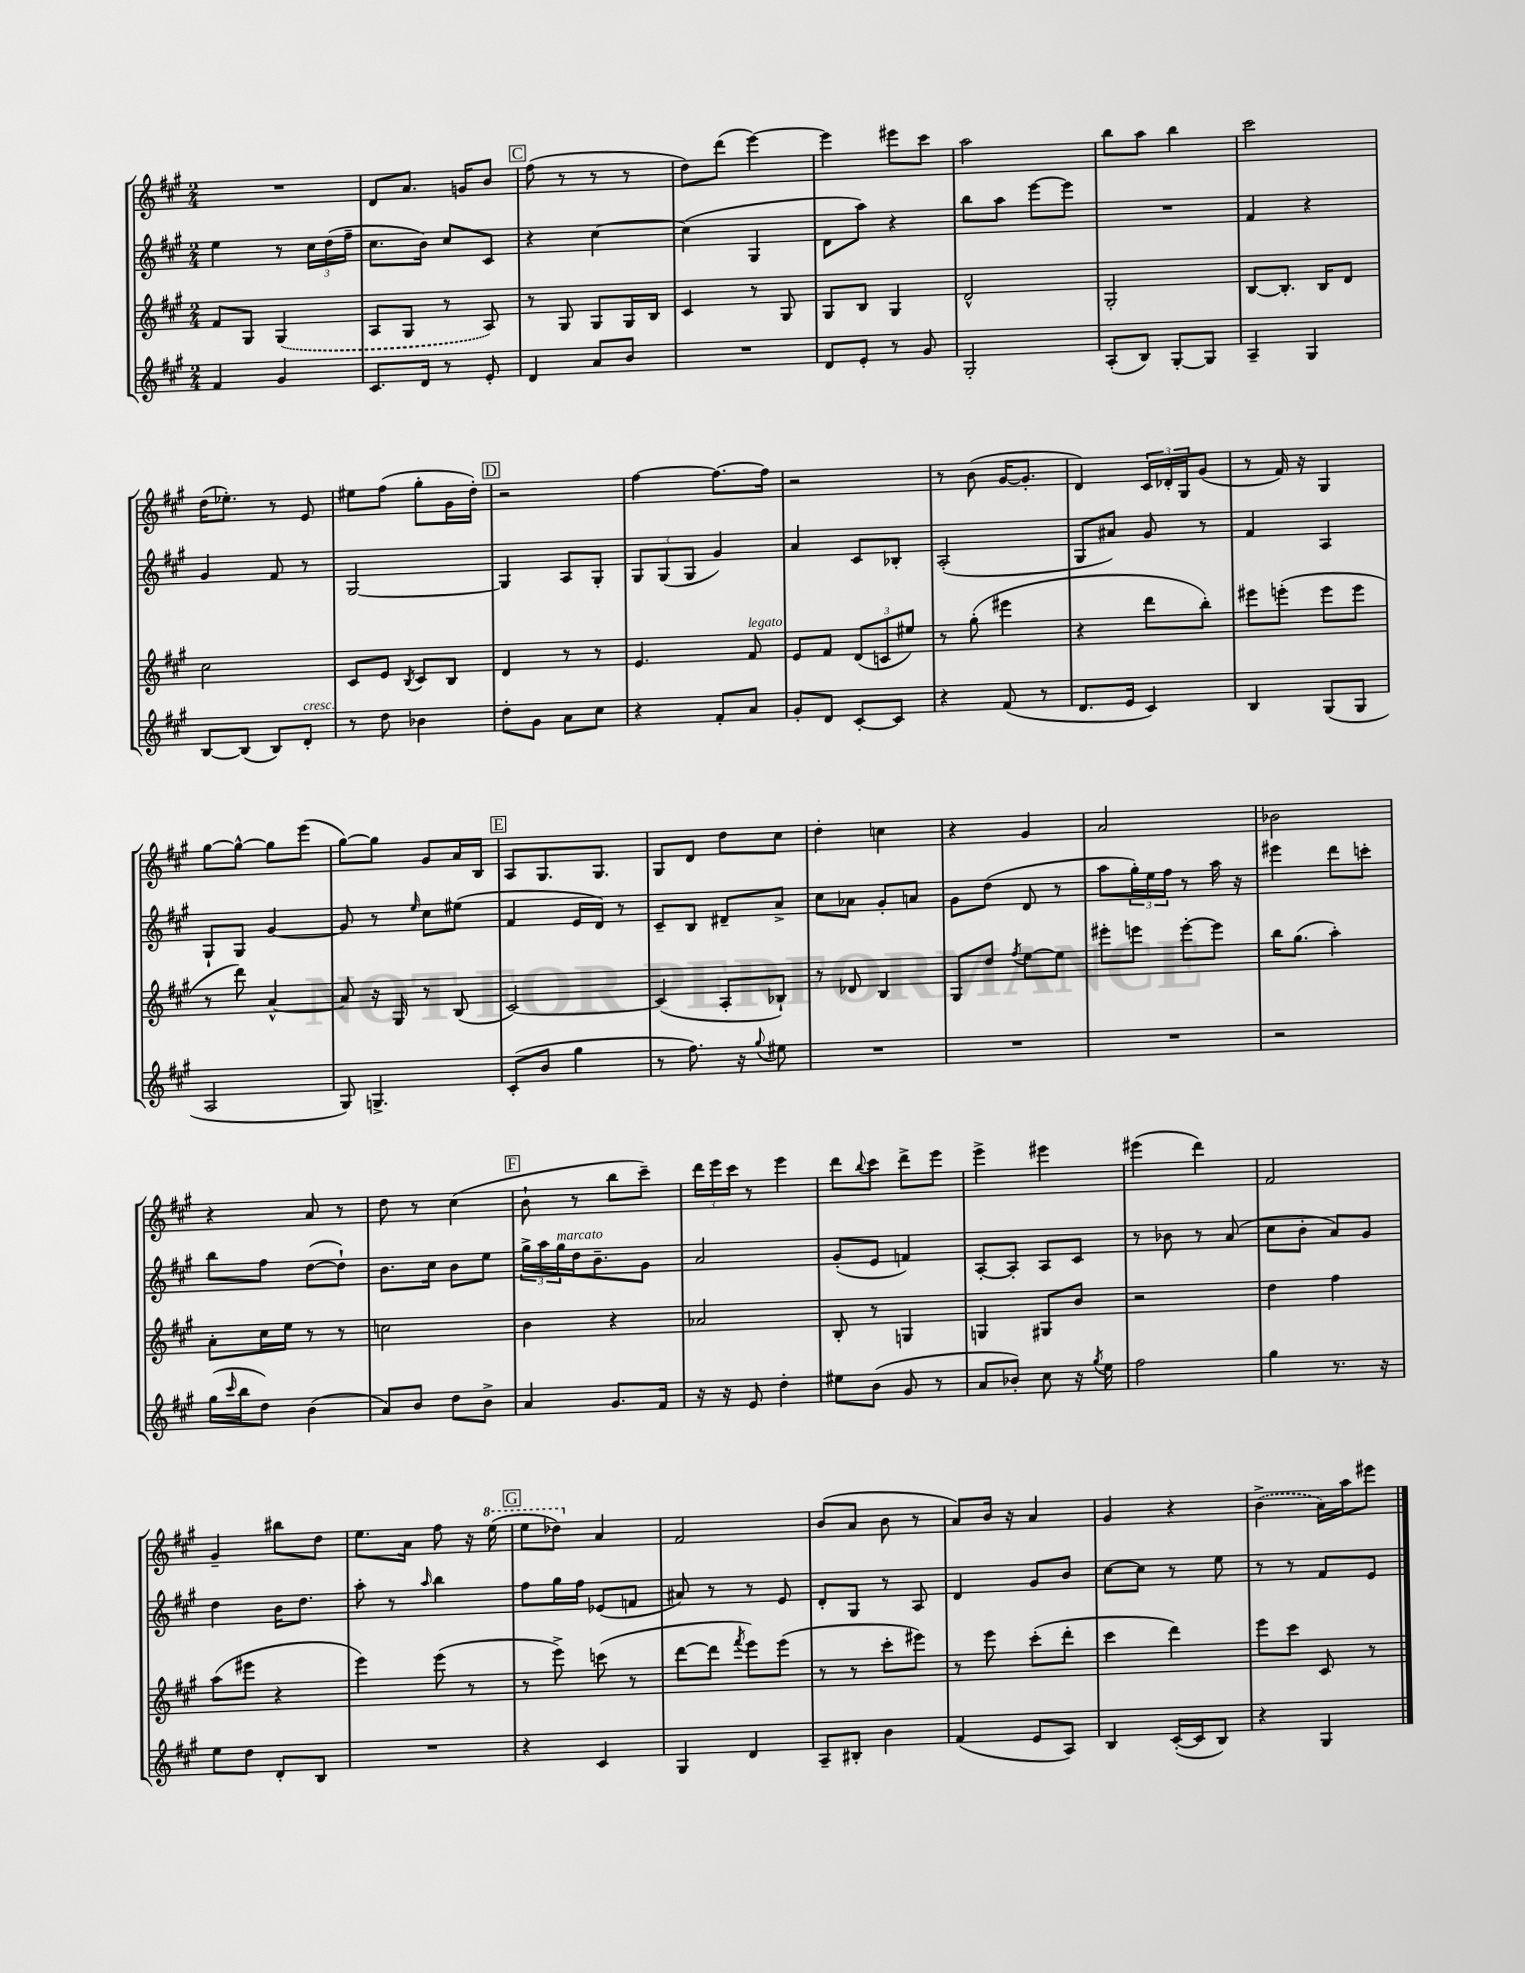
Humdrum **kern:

**kern	**kern	**kern	**kern
*part4	*part3	*part2	*part1
*staff4	*staff3	*staff2	*staff1
*clefG2	*clefG2	*clefG2	*clefG2
*k[f#c#g#]	*k[f#c#g#]	*k[f#c#g#]	*k[f#c#g#]
*M2/4	*M2/4	*M2/4	*M2/4
=67	=67	=67	=67
4f#/	8f#/L	4ee\	2r
.	8G#/J	.	.
4g#/	(4G#/	8r	.
.	.	24cc#\LL	.
.	.	(24dd\	.
.	.	24ff#~\JJ	.
=68	=68	=68	=68
8.c#/L	8A/L	8.cc#\L	8d/L
.	8G#/J	.	8.a/J
16d/Jk	.	16b\Jk)	.
8r	8r	8cc#/L	.
.	.	.	16gn/KL
8e'/	8A/)	8c#/J	8b/J
!!LO:REH:place=s1:t=C
=69	=69	=69	=69
4d/	8r	4r	(8ff#\
.	8G#/	.	8r
8a/L	8G#/L	[4cc#\	8r
8b/J	16G#/L	.	8r
.	16B/JJ	.	.
=70	=70	=70	=70
2r	4c#/	(4cc#\]	8dd\L)
.	.	.	(8ddd\J
.	8r	4G#/	[4eee\)
.	8G#/	.	.
=71	=71	=71	=71
8d/L	8G#/L	8d\L	4eee\]
8e'/J	8B/J	8aa\J)	.
8r	4G#/	4r	8eee#X\L
8g#/	.	.	8ccc#\J
=72	=72	=72	=72
2G#'/	2d^^/	8bb\L	2aa\
.	.	8aa\J	.
.	.	[8eee\L	.
.	.	8eee\J]	.
=73	=73	=73	=73
(8A'/L	2G#'/	2r	8bb\L
8B/J)	.	.	8aa\J
[8G#'/L	.	.	4bb\
8G#/J]	.	.	.
=74	=74	=74	=74
4A~/	[8B/L	4f#/	2ccc#\
.	8.B'/J]	.	.
4G#/	.	4r	.
.	16B/KL	.	.
.	8d/J	.	.
!!LO:LB:g=z
=75	=75	=75	=75
[8B/L	2cc#\	4g#/	(16dd\KL
.	.	.	8.ee-X'\J)
(8B/J]	.	.	.
8B/L)	.	8f#/	8r
!LO:TX:a:i:t=cresc.	!	!	!
8d'/J	.	8r	8e/
=76	=76	=76	=76
8r	8c#/L	[2G#/	8ee#X\L
8dd\	8e/J	.	(8ff#\J
.	8qB/	.	.
4b-X\	8c#/L	.	8gg#'\L
.	8B/J	.	16g#\L
.	.	.	16dd'\JJ)
!!LO:REH:place=s1:t=D
=77	=77	=77	=77
8dd'\L	4d/	4G#/]	2r
8g#\J	.	.	.
8a\L	8r	8A/L	.
8cc#\J	8r	8G#'/J	.
=78	=78	=78	=78
4r	4.e/	12G#/L	[4ff#\
.	.	(12G#/	.
.	.	12G#/J	.
8f#'/L	.	4g#/)	8.ff#\L_
!	!LO:TX:a:i:t=legato	!	!
8a/J	8f#/	.	.
.	.	.	16ff#\Jk]
=79	=79	=79	=79
8g#'/L	8e/L	4a/	2r
8d/J	8f#/J	.	.
[8c#'/L	(12d/L	8c#/L	.
.	12cn/	.	.
8c#/J]	.	8B-X'/J	.
.	12ee#X/J)	.	.
=80	=80	=80	=80
4r	8r	(2A'/	8r
.	(8gg#'\	.	(8b\
(8f#/	4eee#X\	.	[16g#/KL
.	.	.	8.g#'/J]
8r	.	.	.
=81	=81	=81	=81
8.d/L	4r	8G#/L	4d/)
.	.	8a#X/J)	.
16e/Jk	.	.	.
4c#/)	8ddd\L	8g#/	24c#/LL
.	.	.	24d-X'/
.	.	.	24G#/J
.	8bb'\J)	8r	(8g#/J
=82	=82	=82	=82
4B/	8eee#X\L	4f#/	8r
.	(8eeen'\J	.	16f#/)
.	.	.	16r
(8G#/L	8eee\L	4A/	4G#/
8G#/J	8eee\J	.	.
!!LO:LB:g=z
=83	=83	=83	=83
2A/	8r	8G#`/L	[8gg#\L
.	8ddd\)	8G#/J	8gg#^^\J_
.	[4a^^/	[4g#/	8gg#\L]
.	.	.	(8eee\J
=84	=84	=84	=84
8G#/)	8a/]	8g#/]	[8gg#\L)
4.Gn^/	16r	8r	8gg#\J]
.	16G#/	.	.
.	.	16qqee/	.
.	8r	8cc#\L	8g#/L
.	(8B/	(8ee#X\J	16a/L
.	.	.	16B/JJ
!!LO:REH:place=s1:t=E
=85	=85	=85	=85
(8c#'/L	[2c#/)	4f#/	8A/L
8b/J	.	.	8.G#/
4gg#\	.	16e/LL	.
.	.	16d/JJ)	8.G#/J
.	.	8r	.
=86	=86	=86	=86
8r	(4c#/]	8c#~/L	8G#/L
8.ff#\)	.	8B/J	8d/J
.	8A'/L	8d#X~/L	8dd\L
16r	.	.	.
8qqgg#/	.	.	.
8ee#X\	8B-X`/J)	8a^/J	8cc#\J
=87	=87	=87	=87
2r	8r	8cc#\L	4dd'\
.	8d-X/	8a-X\J	.
.	4B/	8g#'/L	4ccn\
.	.	8an/J	.
=88	=88	=88	=88
2r	8G#/L	8g#\L	4r
.	8dd/J	(8dd\J	.
.	8qff#/	.	.
.	[8ee\L	8d/	4g#/
.	8ee\J]	8r	.
=89	=89	=89	=89
2r	8eee#X'\L	8aa\L	2a/
.	8eeen\J	24gg#'\L)	.
.	.	24ee\	.
.	.	24ff#\JJ	.
.	[8eee'\L	8r	.
.	8eee\J]	16aa\	.
.	.	16r	.
=90	=90	=90	=90
2r	16bb\KL	4eee#X\	2b-X\
.	(8.gg#\J	.	.
.	4aa'\)	8ddd\L	.
.	.	8cccn'\J	.
!!LO:LB:g=z
=91	=91	=91	=91
(16gg#\LL	8a'\L	8bb\L	4r
16qqccc#/	.	.	.
16bb\J	.	.	.
8dd\J)	16cc#\L	8ff#\J	.
.	16ee\JJ	.	.
(4b\	8r	([8dd\L	8a/
.	8r	8dd`\J])	8r
=92	=92	=92	=92
8a/L)	2ccn\	8.b\L	8dd\
8b/J	.	.	8r
.	.	16cc#\Jk	.
8dd\L	.	8b\L	(4cc#\
8b^\J	.	8ee\J	.
!!LO:REH:place=s1:t=F
=93	=93	=93	=93
4a/	4b\	24gg#^\LL	8b`\
.	.	24aa\	.
!	!	!LO:TX:a:i:t=marcato	!
.	.	24gg#\	.
.	.	16dd\J	8r
.	.	8.b~\	.
8.g#/L	4r	.	8bb\L
.	.	8g#\J	8ccc#~\J)
16f#/Jk	.	.	.
=94	=94	=94	=94
16r	2a-X/	2a/	24ddd\LL
.	.	.	24eee\
16r	.	.	.
.	.	.	24ccc#\JJ
8e/	.	.	8r
4dd'\	.	.	4eee\
=95	=95	=95	=95
8ee#X\L	8B'/	(8g#'/L	8ddd\L
.	.	.	8qqbb/
(8b\J	8r	8e/J	8ccc#\J
8g#/	4Gn/	4fn/)	8ddd^\L
8r	.	.	8eee\J
=96	=96	=96	=96
8a/L	4Gn/	[8A'/L	4eee^\
8b-X'/J)	.	8A'/J]	.
8cc#\	8G#X/L	8A/L	4eee#X\
16r	8b/J	8c#/J	.
8qgg#/	.	.	.
16ee\	.	.	.
=97	=97	=97	=97
2ff#\	2r	8r	(4eee#X\
.	.	8b-X\	.
.	.	8r	4ddd\)
.	.	(8a/	.
=98	=98	=98	=98
4gg#\	4dd\	8cc#\L	2f#/
.	.	8b'\J	.
8.r	4ff#\	8a/L)	.
.	.	8g#/J	.
16r	.	.	.
!!LO:LB:g=z
=99	=99	=99	=99
8ee\L	(8aa\L	4dd\	4g#~/
8dd\J	8eee#X\J	.	.
8d'/L	4r	16b\KL	8bb#X\L
.	.	8.dd\J	.
8B/J	.	.	8dd\J
=100	=100	=100	=100
2r	4eee\)	8aa'\	8.ee\L
.	.	8r	.
.	.	.	16a\Jk
.	.	16qqaa/	.
.	(8eee\	4bb\	8ff#\
.	8r	.	16r
*	*	*	*8va
.	.	.	(16eee\
!!LO:REH:place=s1:t=G
=101	=101	=101	=101
4r	8r	8ff#\L	8eee\L
.	8eee^\)	16gg#\L	8ddd-X\J)
.	.	16ff#\JJ	.
*	*	*	*X8va
4c#/	(8cccn\	(8e-X/L	4a/
.	8r	8fn/J	.
=102	=102	=102	=102
4G#/	[8ddd\L	8a#X/)	2f#/
.	8ddd\J]	8r	.
.	8qfff#/	.	.
4d/	8eee\L)	8r	.
.	(8eee\J	8e/	.
=103	=103	=103	=103
8A~/L	8r	8d'/L	(8b/L
8B#X'/J	8r	8G#/J	8a/J
4b\	8ccc#'\L	8r	8b\
.	8eee#X\J)	8A/	8r
=104	=104	=104	=104
(4f#/	8r	4d/	8a/L)
.	8eee\	.	16b/Jk
.	.	.	16r
8e/L	(8ccc#'\L	8g#/L	4a/
8A/J)	8ddd'\J	8b/J	.
=105	=105	=105	=105
4B/	4ccc#\	[8cc#\L	4g#/
.	.	8cc#\J]	.
([16c#'/LL	4ddd\)	8r	4r
16c#/J]	.	.	.
8B/J)	.	8ee\	.
=106	=106	=106	=106
4r	8eee\L	8r	(4b^\
.	8ccc#\J	8r	.
4G#/	8c#/	8f#/L	16a\LL)
.	.	.	16aa\J
.	8r	8e/J	8eee#X\J
==	==	==	==
*-	*-	*-	*-
